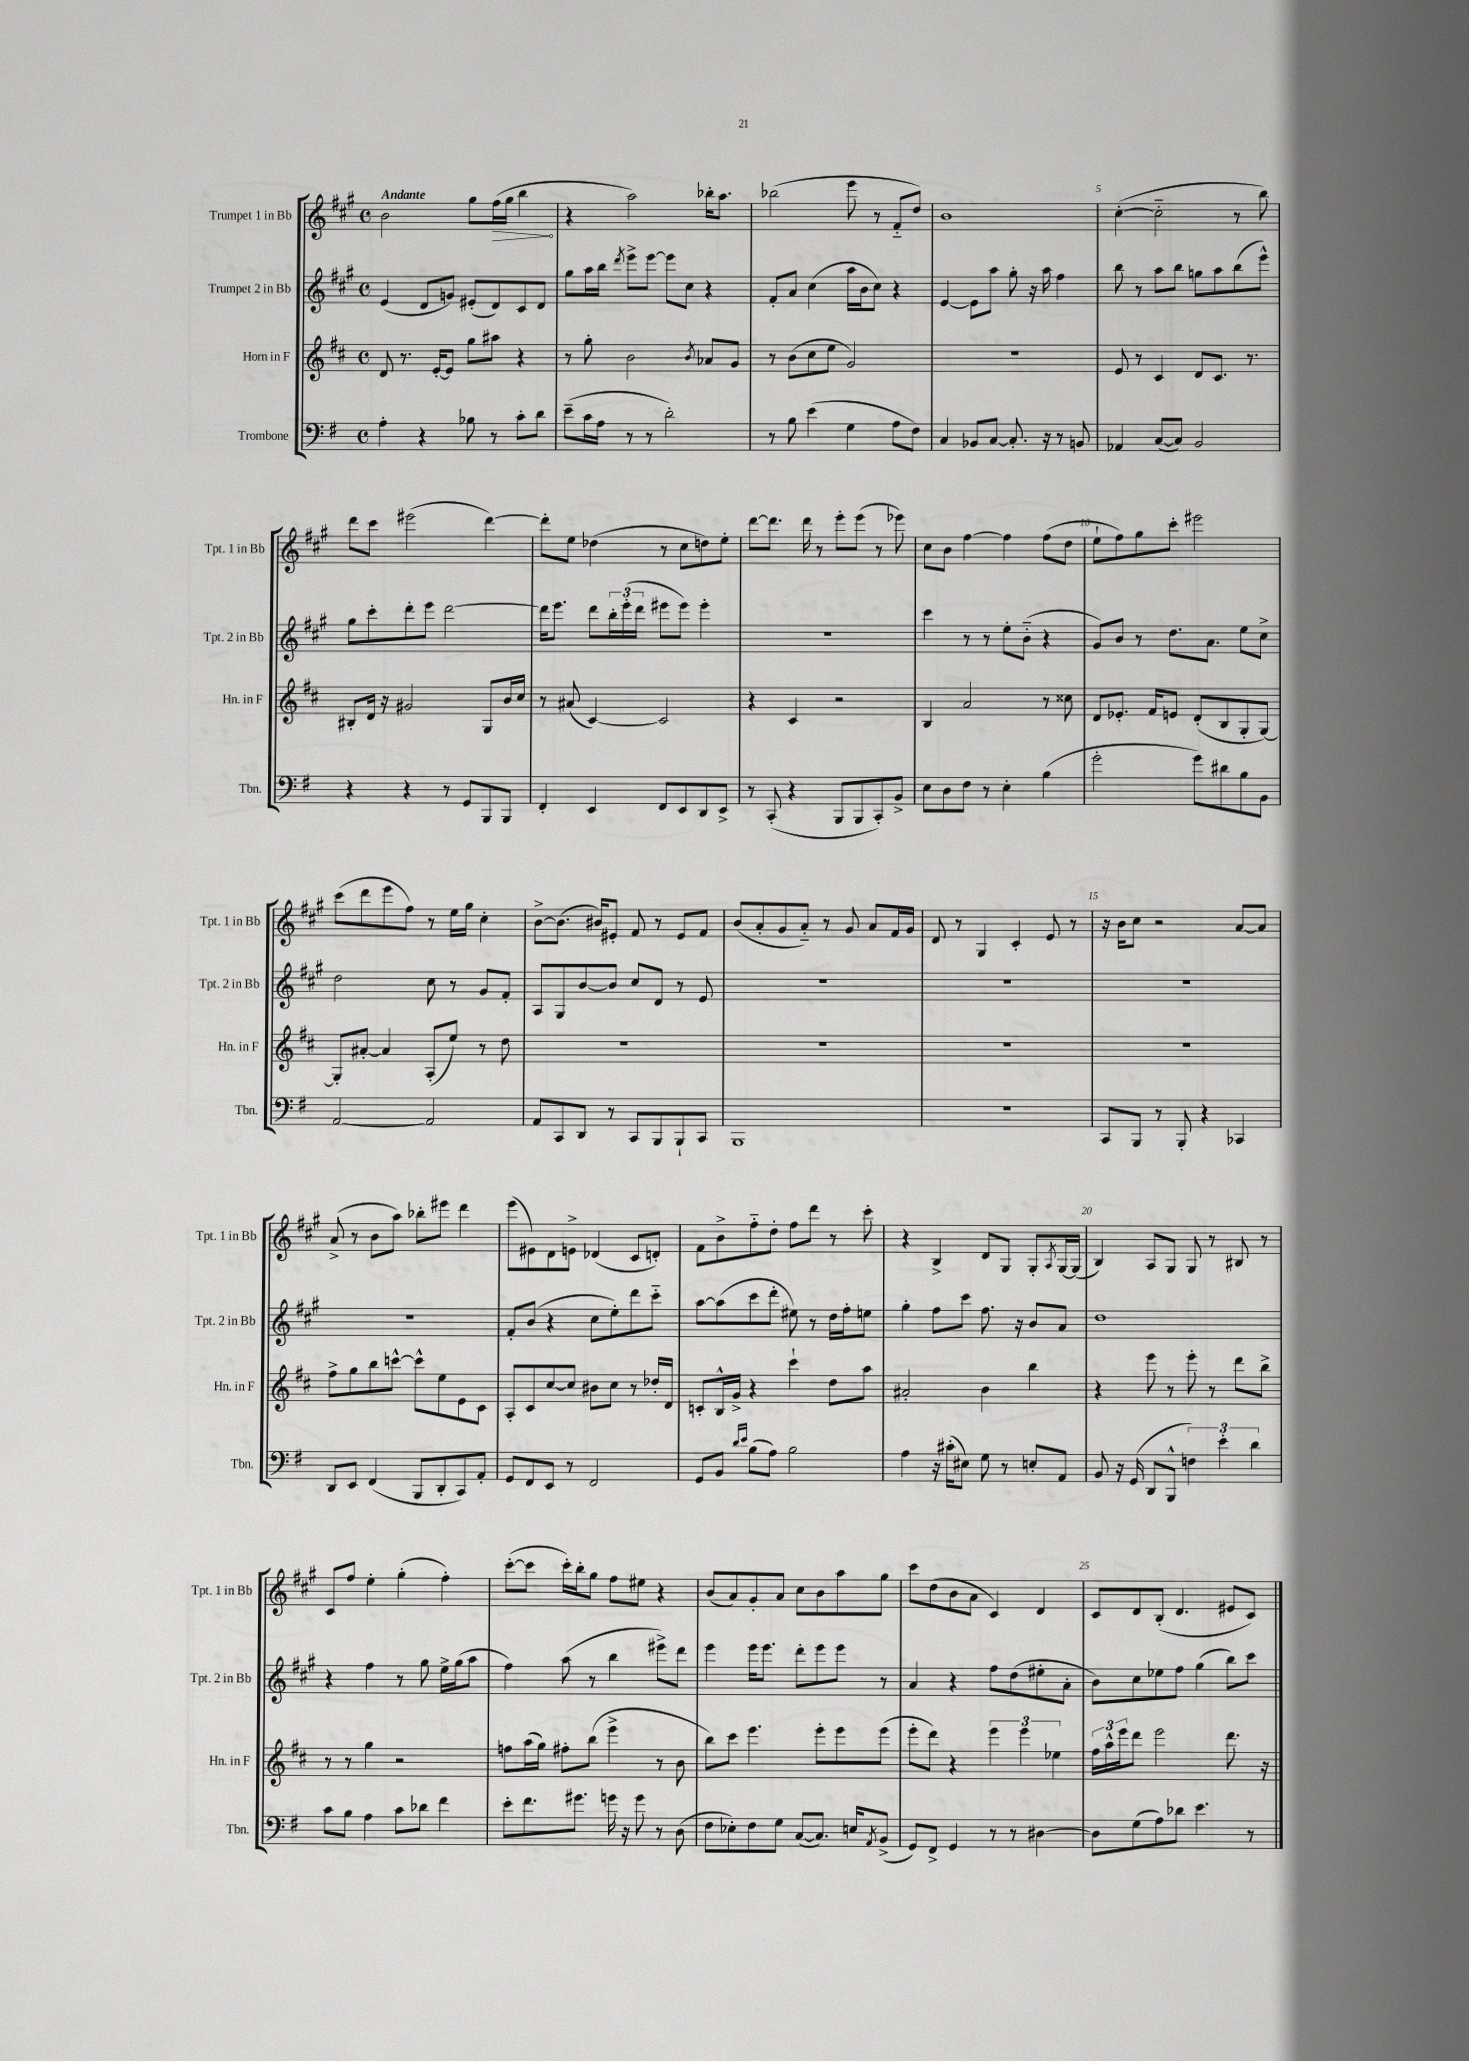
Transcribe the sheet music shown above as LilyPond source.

<<
\new StaffGroup <<
\new Staff = "s0" \with { instrumentName = "Trumpet 1 in Bb" shortInstrumentName = "Tpt. 1 in Bb" } {
    \clef treble \key a \major \defaultTimeSignature \time 4/4 \tempo "Andante"
    b'2 gis''8 \once \override Hairpin.circled-tip = ##t fis''16\>( gis''16 b''4\! |
    r4 a''2) bes''16-. a''8. |
    bes''2( e'''8 r8 fis'8-_ d''8) |
    b'1 |
    cis''4~-.( cis''2-_ r8 b''8) |
    d'''8 cis'''8 eis'''2( d'''4~) |
    d'''8-. e''8 des''4( r8 cis''8 d''8) e''8-. |
    d'''8~ d'''8. d'''16 r8 e'''8-. e'''8( r8 ees'''8) |
    cis''8 b'8 fis''4~ fis''4 fis''8( d''8 |
    e''8-! fis''8) gis''8 cis'''8-. eis'''2 |
    cis'''8( d'''8 e'''8 fis''8) r8 e''16 gis''16 cis''4-. |
    b'8~-> b'8.( bis'16) eis'8-. fis'8 r8 eis'8 fis'8 |
    b'8( a'8-. gis'8 a'8-_) r8 gis'8 a'8 fis'16 gis'16 |
    d'8 r8 gis4 cis'4-. e'8 r8 |
    r16 b'16 cis''8 r2 a'8~ a'8 |
    a'8->( r8 b'8 a''8) bes''8-. eis'''8 d'''4 |
    e'''8( eis'8) d'8 e'8-> des'4( cis'8 d'8-.) |
    fis'8 b'8-> fis''8-_ d''8-. fis''8 d'''8 r8 cis'''8-. |
    r4 b4-> d'8 gis8 gis8-. \acciaccatura { a8 } gis16~ gis16( |
    b4) a8 gis8 gis8 r8 bis8 r8 |
    cis'8 fis''8 e''4-. gis''4-.( fis''4-.) |
    cis'''8~-.( cis'''8 cis'''16-.) b''16-. gis''8 fis''8 eis''8 r4 |
    b'8( a'8) gis'8-. a'8 cis''8 b'8 a''8 gis''8 |
    cis'''8 d''8( b'8 a'8 cis'4) d'4 |
    cis'8 d'8 b8-.( d'4. eis'8 cis'8) \bar "|." |
}
\new Staff = "s1" \with { instrumentName = "Trumpet 2 in Bb" shortInstrumentName = "Tpt. 2 in Bb" } {
    \clef treble \key a \major \defaultTimeSignature \time 4/4
    e'4( d'8 g'8) eis'8-.( d'8) cis'8 d'8 |
    gis''8 a''16 b''16 \acciaccatura { d'''8 } e'''8-> e'''8~ e'''8 cis''8 r4 |
    fis'8-. a'8 cis''4( a''16 b'16 cis''8) r4 |
    e'4~ e'8 a''8 gis''8-. r16 a''16 fis''4 |
    b''8 r8 a''8 b''8 g''8 a''8 b''8( e'''8-^) |
    gis''8 cis'''8-. d'''8-. e'''8 d'''2~ |
    d'''16 e'''8. d'''8 \tuplet 3/2 { b''16-. e'''16-.( d'''16 } eis'''8 eis'''8) eis'''4-. |
    r1 |
    cis'''4 r8 r8 e''8-. b'8-_( r4 |
    gis'8) b'8 r8 d''8. a'8. e''8 cis''8-> |
    d''2 cis''8 r8 gis'8 fis'8-. |
    a8 gis8 b'8~ b'8 cis''8 d'8 r8 e'8 |
    R1 |
    R1 |
    R1 |
    R1 |
    fis'8-. b'8( r4 cis''8 e''8-.) d'''8 cis'''8-_ |
    a''8~ a''8( cis'''8 d'''8-. eis''8) r8 d''16 fis''16-. e''8 |
    gis''4-. fis''8 cis'''8 fis''8. r16 b'8 a'8 |
    d''1 |
    r4 fis''4 r8 gis''8 e''16-> gis''16( a''8 |
    fis''4) a''8( r8 b''4 eis'''8->) d'''8 |
    e'''4 e'''16 e'''8. d'''8-. e'''8 e'''8 r8 |
    a'4 r4 fis''8 d''8( eis''8-. a'8-. |
    b'8) cis''8 ees''8 fis''8 gis''4( b''8) cis'''8 \bar "|." |
}
\new Staff = "s2" \with { instrumentName = "Horn in F" shortInstrumentName = "Hn. in F" } {
    \clef treble \key d \major \defaultTimeSignature \time 4/4
    d'8 r8. e'16~-. e'8 g''8 ais''8 r4 |
    r8 g''8-. b'2 \acciaccatura { b'8 } aes'8 g'8 |
    r8 b'8( cis''8 e''8 g'2) |
    R1 |
    e'8 r8 cis'4 d'8 cis'8. r8. |
    bis8-. d'16 r16 gis'2 g8 b'16 cis''16 |
    r8 ais'8( cis'4~) cis'2 |
    r4 cis'4 r2 |
    b4 a'2 r8 cisis''8 |
    d'8 ees'8.-. fis'16 e'8 d'8-.( b8 g8-. g8~) |
    g8-. ais'8~-. ais'4 a8-.( e''8) r8 d''8 |
    R1 |
    R1 |
    R1 |
    R1 |
    fis''8-> g''8 b''8 c'''8~-^ c'''8-^ e''8 e'8 cis'8 |
    a8-. cis'8 cis''8~ cis''8 bis'8 cis''8 r8 des''16-. d'16 |
    c'8-. b16-^ g'16-> r4 cis'''4-! d''8 a''8 |
    ais'2-. b'4 b''4 |
    r4 e'''8 r8 e'''8-. r8 d'''8 b''8-> |
    r8 r8 g''4 r2 |
    f''8 a''16( g''16) fis''8-. b''8( e'''4-> r8 b'8 |
    b''8) cis'''8 e'''4. e'''8-. e'''8 e'''8( |
    e'''8-. d'''8) r4 \tuplet 3/2 { e'''4 e'''4 ees''4 } |
    \tuplet 3/2 { fis''16 a''16-^ e'''16 } d'''8 e'''2 d'''8. r16 \bar "|." |
}
\new Staff = "s3" \with { instrumentName = "Trombone" shortInstrumentName = "Tbn." } {
    \clef bass \key g \major \defaultTimeSignature \time 4/4
    a4-. r4 bes8 r8 c'8-. d'8 |
    e'8--( c'16 a16 r8 r8 d'2-.) |
    r8 b8 e'4( g4 a8 fis8) |
    c4 bes,8 c8~ c8.-. r16 r8 b,8 |
    aes,4 c8~( c8) b,2 |
    r4 r4 r8 g,8 b,,8 b,,8 |
    fis,4-. e,4 fis,8 e,8 d,8 e,8-> |
    r8 c,8-.( r4 b,,8 b,,8 c,8-.) b,8-> |
    e8 d8 fis8 r8 e4-. b4( |
    g'2-. g'8) dis'8 b8 b,8 |
    a,2~ a,2 |
    a,8 c,8 d,8 r8 c,8 b,,8 b,,8-! c,8 |
    b,,1 |
    R1 |
    c,8 b,,8 r8 b,,8-. r4 ces,4 |
    d,8 e,8 fis,4( b,,8 d,8-. c,8) a,8-. |
    g,8 fis,8 e,8 r8 fis,2 |
    g,8 b,8 \grace { d'16 e'16 } b8( a8) b2 |
    a4 r16 cis'16-.( eis8) g8 r8 e8-. a,8 |
    b,8 r16 g,16( d,8 b,,8-^ \tuplet 3/2 { f4) e'4-. d'4 } |
    c'8 b8 a4 c'8 des'8 fis'4 |
    e'8-. fis'8. gis'8. g'16 r16 g'8 r8 d8( |
    fis8 ees8-.) fis8 g8 c8~( c8.) e16 \acciaccatura { a,8 } b,8->( |
    g,8) fis,8-> g,4 r8 r8 dis4~ |
    dis8 g8( a8) des'8 e'4. r8 \bar "|." |
}
>>
>>
\layout { \context { \Score \override BarNumber.break-visibility = ##(#f #t #t) barNumberVisibility = #(every-nth-bar-number-visible 5) } }
